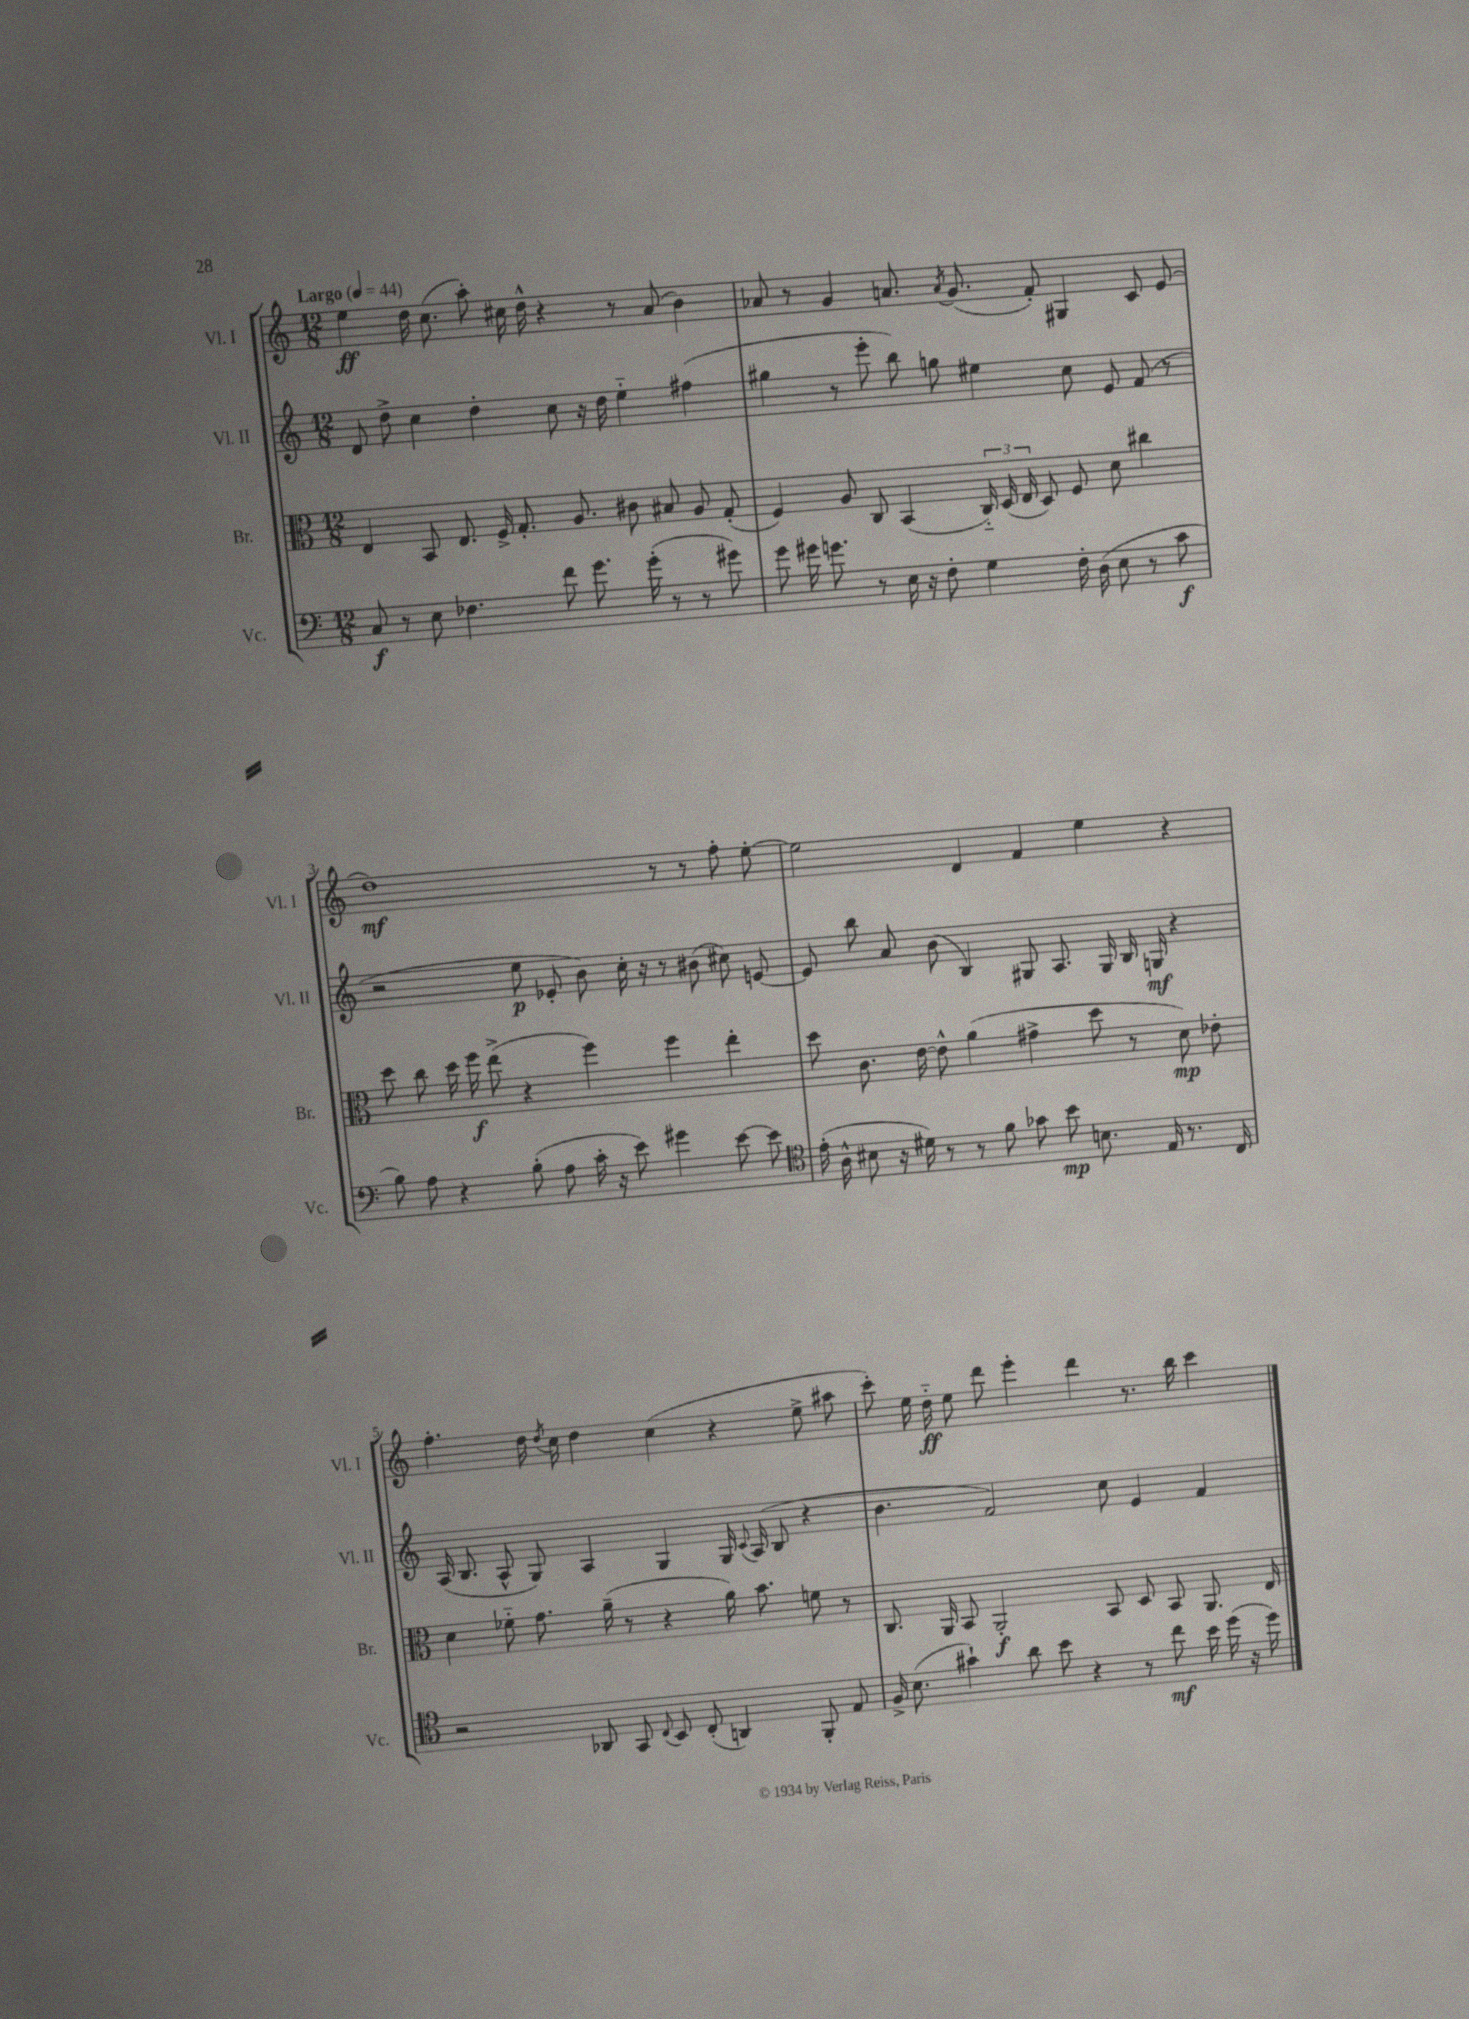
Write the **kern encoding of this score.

**kern	**kern	**kern	**kern
*staff4	*staff3	*staff2	*staff1
*clefF4	*clefC3	*clefG2	*clefG2
*k[]	*k[]	*k[]	*k[]
*M12/8	*M12/8	*M12/8	*M12/8
*MM44	*MM44	*MM44	*MM44
8C	4E	8d	4ee
8r	.	8dd^	.
8E	8BB	4cc	16dd
.	.	.	(8.cc
4.F-	8.E	.	.
.	.	4dd'	8aa')
.	16F^	.	.
.	8.G'	.	16cc#
.	.	.	16dd^^
8f	.	8cc	4r
.	8.A	.	.
8.g	.	16r	.
.	.	16dd	.
.	8c#	4ee'~	8r
(16g'	.	.	.
8r	8B#	.	(8a
8r	8A	(4ff#	4b)
8g#)	(8G'	.	.
=	=	=	=
8g	4F)	4gg#	8a-
16g#	.	.	8r
8.g	.	.	.
.	8A	8r	4g
8r	8C	8eee'	.
16E	(4BB	8bb)	8.a
16r	.	.	.
8F'	.	8gg	.
.	.	.	8qa
.	.	.	(8.g
4G	24C'~)	4ee#	.
.	(24D	.	.
.	24E	.	.
.	8D)	.	8f')
16F'	8F	8cc	4G#
(16D	.	.	.
8E	8d	8e	.
8r	4cc#	(8f	8c
8c	.	8r	(8e
=	=	=	=
8B)	8dd	2r	1dd)
8A	8cc	.	.
4r	16dd	.	.
.	16ff	.	.
.	(8ee^	.	.
(8B'	4r	8ee	.
8A	.	8e-'	.
16c'	4ff)	8b)	.
16r	.	.	.
8e)	.	16cc'	.
.	.	16r	.
4g#	4ff	8r	8r
.	.	(8b#	8r
[8e	4ee'	8cc#)	8ff'
8e]	.	[8e	[8ee'
=	=	=	=
*clefC4	*	*	*
(16e'	8dd	8e]	2ee]
16A^^	.	.	.
8B#	8.c	8bb	.
16r	.	8a	.
16d#)	[16e	.	.
8r	8e^^]	(8b	.
8r	(4a	4B)	4d
8f	.	.	.
8g-	4g#^	8G#	4f
8b	.	8.A	.
8.B	8dd	.	4ee
.	.	16G#	.
.	8r	16B	.
16E	.	16G	.
8.r	8d)	4r	4r
.	8e-'	.	.
16C	.	.	.
=	=	=	=
2r	4d	(16A	4.ff'
.	.	8.B	.
.	8f-'~	8A^^	.
.	8.g	8G)	16dd
.	.	.	8qdd
.	.	.	16cc
8AA-	.	4A	4dd
.	(16a~	.	.
8GG	8r	.	.
8qqC	.	.	.
8BB	4r	4G	(4cc
(8C'	.	.	.
4AA)	16a)	16G	4r
.	.	8qqc	.
.	8.b	(16A	.
.	.	8B	.
8FF'	8f	4r	8ee^
8E	8r	.	8aa#
=	=	=	=
16F^	8.C	4.b	8ccc')
(8.B	.	.	.
.	.	.	16ee
.	16AA	.	16dd'~
4g#`)	8BB	.	8ee
.	2AA'	2f)	8ddd
8a	.	.	4eee'
8b	.	.	.
4r	.	.	4ddd
.	8BB	8cc	.
8r	8D	4e	8.r
8cc	8BB	.	.
.	.	.	16bb
16b	8.AA	4f	4ccc
(16dd	.	.	.
16r	.	.	.
16dd)	16E	.	.
==	==	==	==
*-	*-	*-	*-
